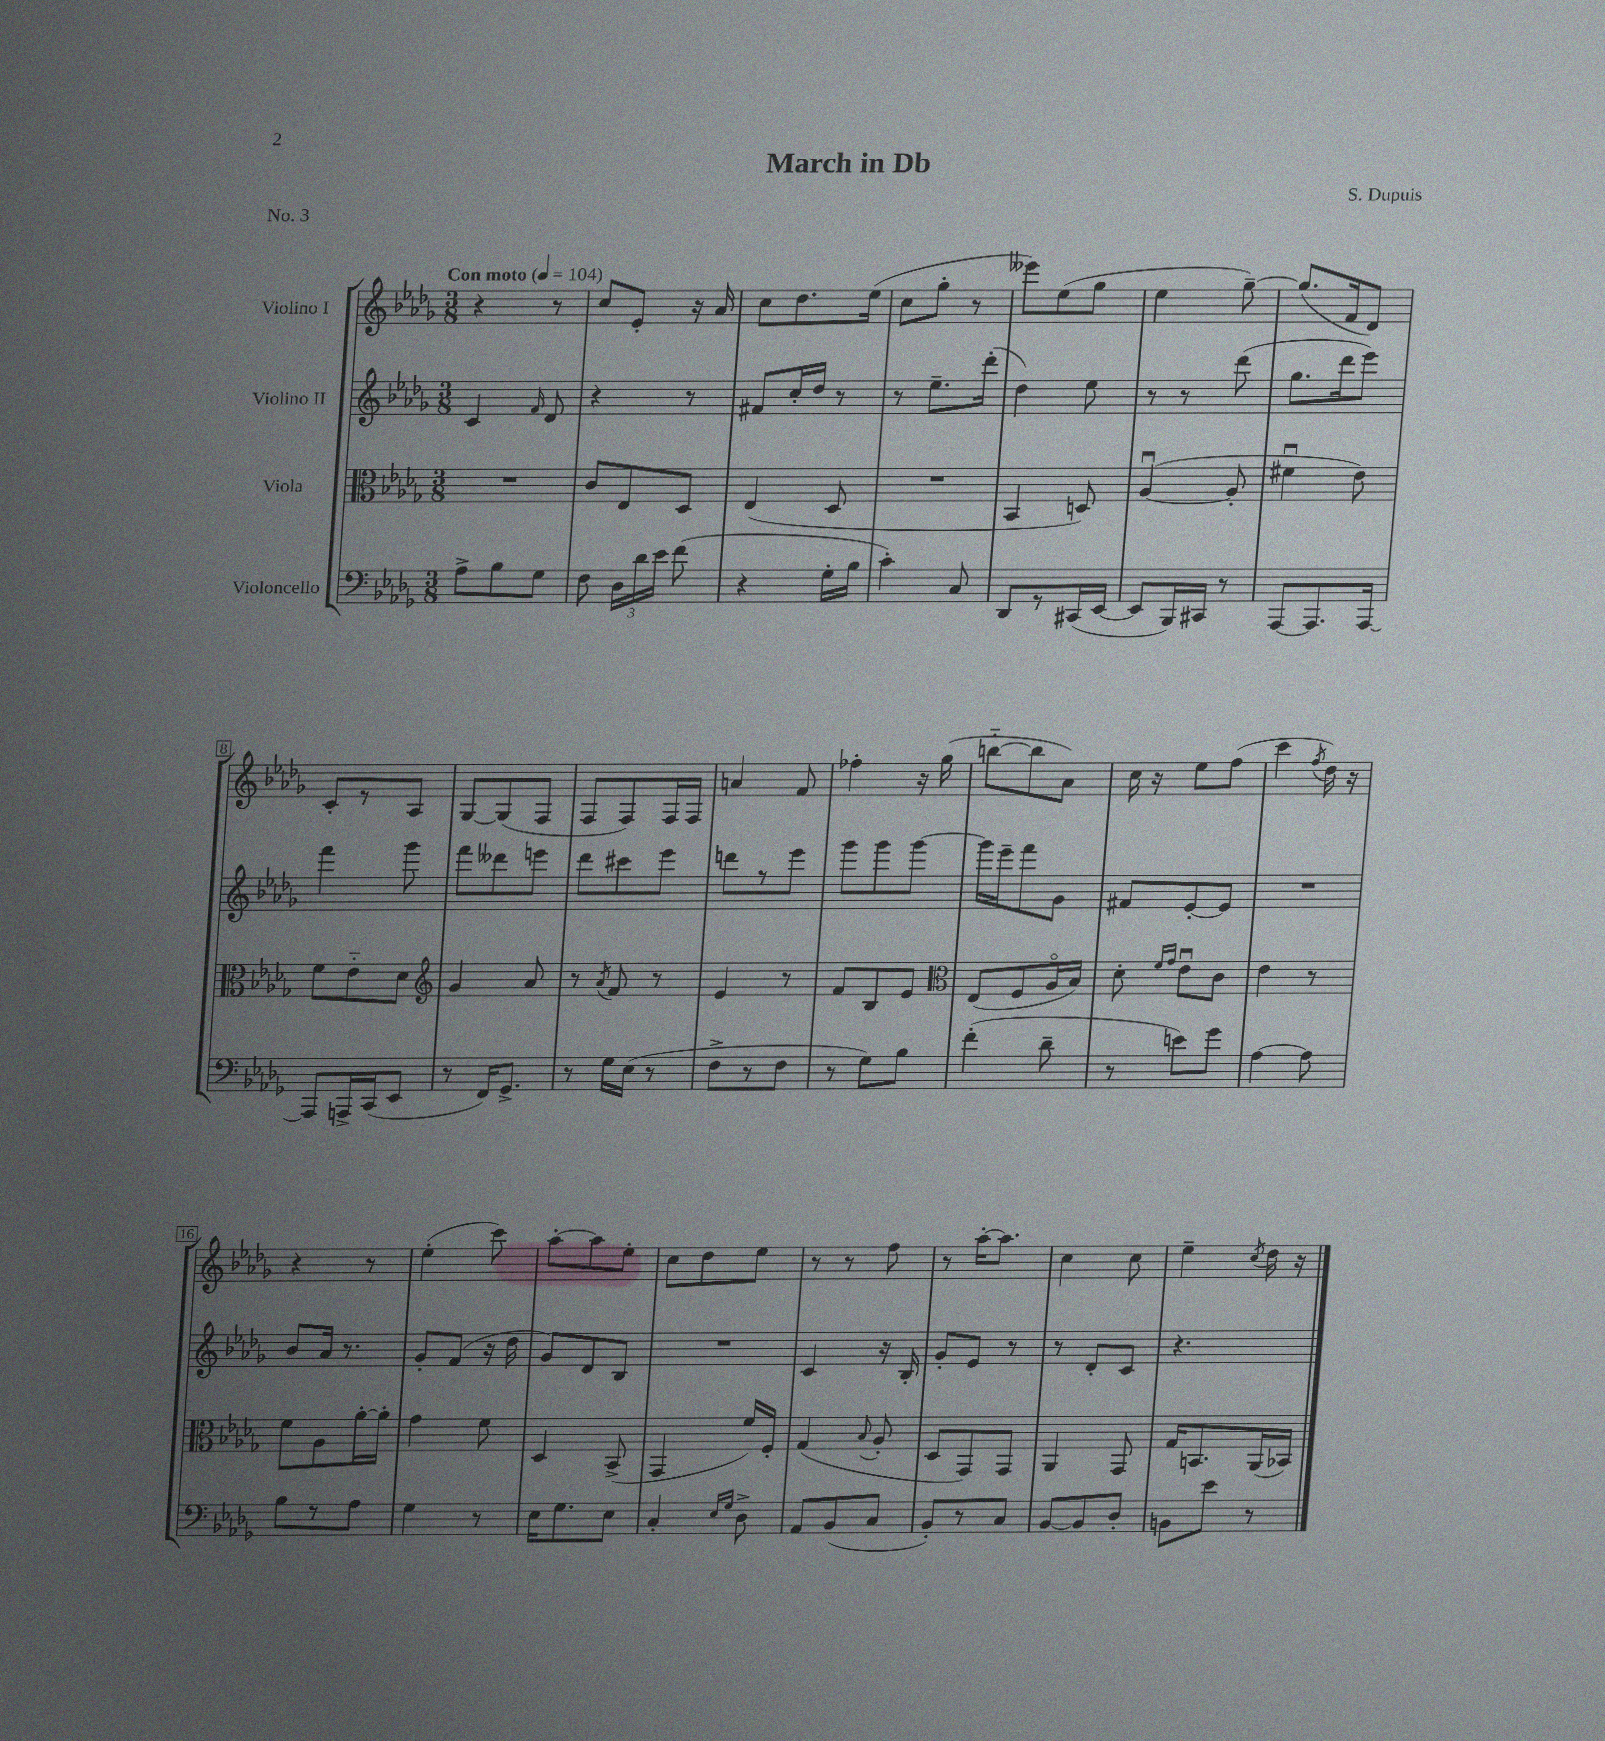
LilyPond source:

\header { title = "March in Db" composer = "S. Dupuis" piece = "No. 3" }
<<
\new StaffGroup <<
\new Staff = "s0" \with { instrumentName = "Violino I" } {
    \clef treble \key des \major \numericTimeSignature \time 3/8 \tempo "Con moto" 4 = 104
    \autoBeamOff r4 r8 |
    c''8[ ees'8]-. r16 aes'16 |
    c''8[ des''8. ees''16]( |
    c''8[ ges''8]-. r8 |
    eeses'''8[) ees''8( ges''8] |
    ees''4 ges''8~--) |
    ges''8.[( f'16 des'8]) |
    c'8[-. r8 aes8] |
    ges8[~ ges8( f8] |
    f8[ f8) f16 f16] |
    a'4 f'8 |
    fes''4-. r16 ges''16( |
    b''8[~-_ b''8 aes'8]) |
    c''16 r16 ees''8[ f''8]( |
    c'''4 \acciaccatura { f''8 } des''16) r16 |
    r4 r8 |
    ees''4-.( c'''8) |
    aes''8[~-. aes''8 ees''8]-. |
    c''8[ des''8 ees''8] |
    r8 r8 f''8 |
    r8 aes''16[~-. aes''8.] |
    c''4 c''8 |
    ees''4-- \acciaccatura { c''8 } des''16 r16 \bar "|." |
}
\new Staff = "s1" \with { instrumentName = "Violino II" } {
    \clef treble \key des \major \numericTimeSignature \time 3/8
    \autoBeamOff c'4 \grace { f'16 } des'8 |
    r4 r8 |
    fis'8[ c''16-. des''16] r8 |
    r8 ees''8.[-- des'''16]-.( |
    des''4) ees''8 |
    r8 r8 des'''8( |
    ges''8.[ des'''16 ees'''8]) |
    f'''4 ges'''8 |
    f'''8[ deses'''8 e'''8] |
    des'''8[ cis'''8 ees'''8] |
    d'''8[ r8 ees'''8] |
    ges'''8[ ges'''8 ges'''8]~ |
    ges'''16[ ees'''16-- f'''8 ges'8] |
    fis'8[ ees'8~-. ees'8] |
    R4. |
    bes'8[ aes'16] r8. |
    ges'8[-. f'8]( r16 des''16 |
    ges'8[) des'8 bes8] |
    R4. |
    c'4 r16 bes16-. |
    ges'8[-. ees'8] r8 |
    r8 des'8[-. c'8] |
    r4. \bar "|." |
}
\new Staff = "s2" \with { instrumentName = "Viola" } {
    \clef alto \key des \major \numericTimeSignature \time 3/8
    \autoBeamOff R4. |
    c'8[ ees8 des8] |
    ees4( des8 |
    R4. |
    bes,4 d8) |
    aes4~\downbow( aes8-. |
    fis'4\downbow ees'8) |
    f'8[ ees'8-_ des'8] |
    \clef treble ges'4 aes'8 |
    r8 \acciaccatura { aes'8 } f'8 r8 |
    ees'4 r8 |
    f'8[ bes8 ees'8] |
    \clef alto ees8[( f8 aes16\flageolet bes16]) |
    des'8-. \grace { f'16[ ges'16] } ees'8[\downbow c'8] |
    ees'4 r8 |
    f'8[ aes8 aes'16~-. aes'16]-. |
    ges'4 f'8 |
    des4 bes,8->( |
    ges,4 f'16[) f16]-. |
    ges4( \appoggiatura { bes8 } aes8-. |
    des8[ ges,8) ges,8] |
    aes,4 ges,8 |
    ges16[ b,8. aes,16( bes,16]) \bar "|." |
}
\new Staff = "s3" \with { instrumentName = "Violoncello" } {
    \clef bass \key des \major \numericTimeSignature \time 3/8
    \autoBeamOff aes8[-> bes8 ges8] |
    f8 \tuplet 3/2 { des16[ des'16 ees'16] } f'8( |
    r4 ges16[-. bes16] |
    c'4-.) c8 |
    des,8[ r8 cis,16( ees,16]~ |
    ees,8[ bes,,16) cis,16] r8 |
    aes,,8[~ aes,,8. aes,,16]~ |
    aes,,8[ a,,16-> c,16( ees,8] |
    r8 f,16[) ges,8.]-> |
    r8 ges16[ ees16]( r8 |
    f8[-> r8 f8] |
    r8 ges8[) bes8] |
    f'4-.( des'8-- |
    r8 e'8[) ges'8] |
    aes4~ aes8 |
    bes8[ r8 aes8] |
    ges4 r8 |
    ees16[ ges8. ees8] |
    c4-. \grace { ees16[ ges16] } des8-> |
    aes,8[ bes,8( c8] |
    bes,8[-.) r8 c8] |
    bes,8[~ bes,8 des8]-. |
    b,8[ ees'8] r8 \bar "|." |
}
>>
>>
\layout { \context { \Score \override BarNumber.stencil = #(make-stencil-boxer 0.1 0.3 ly:text-interface::print) } }
